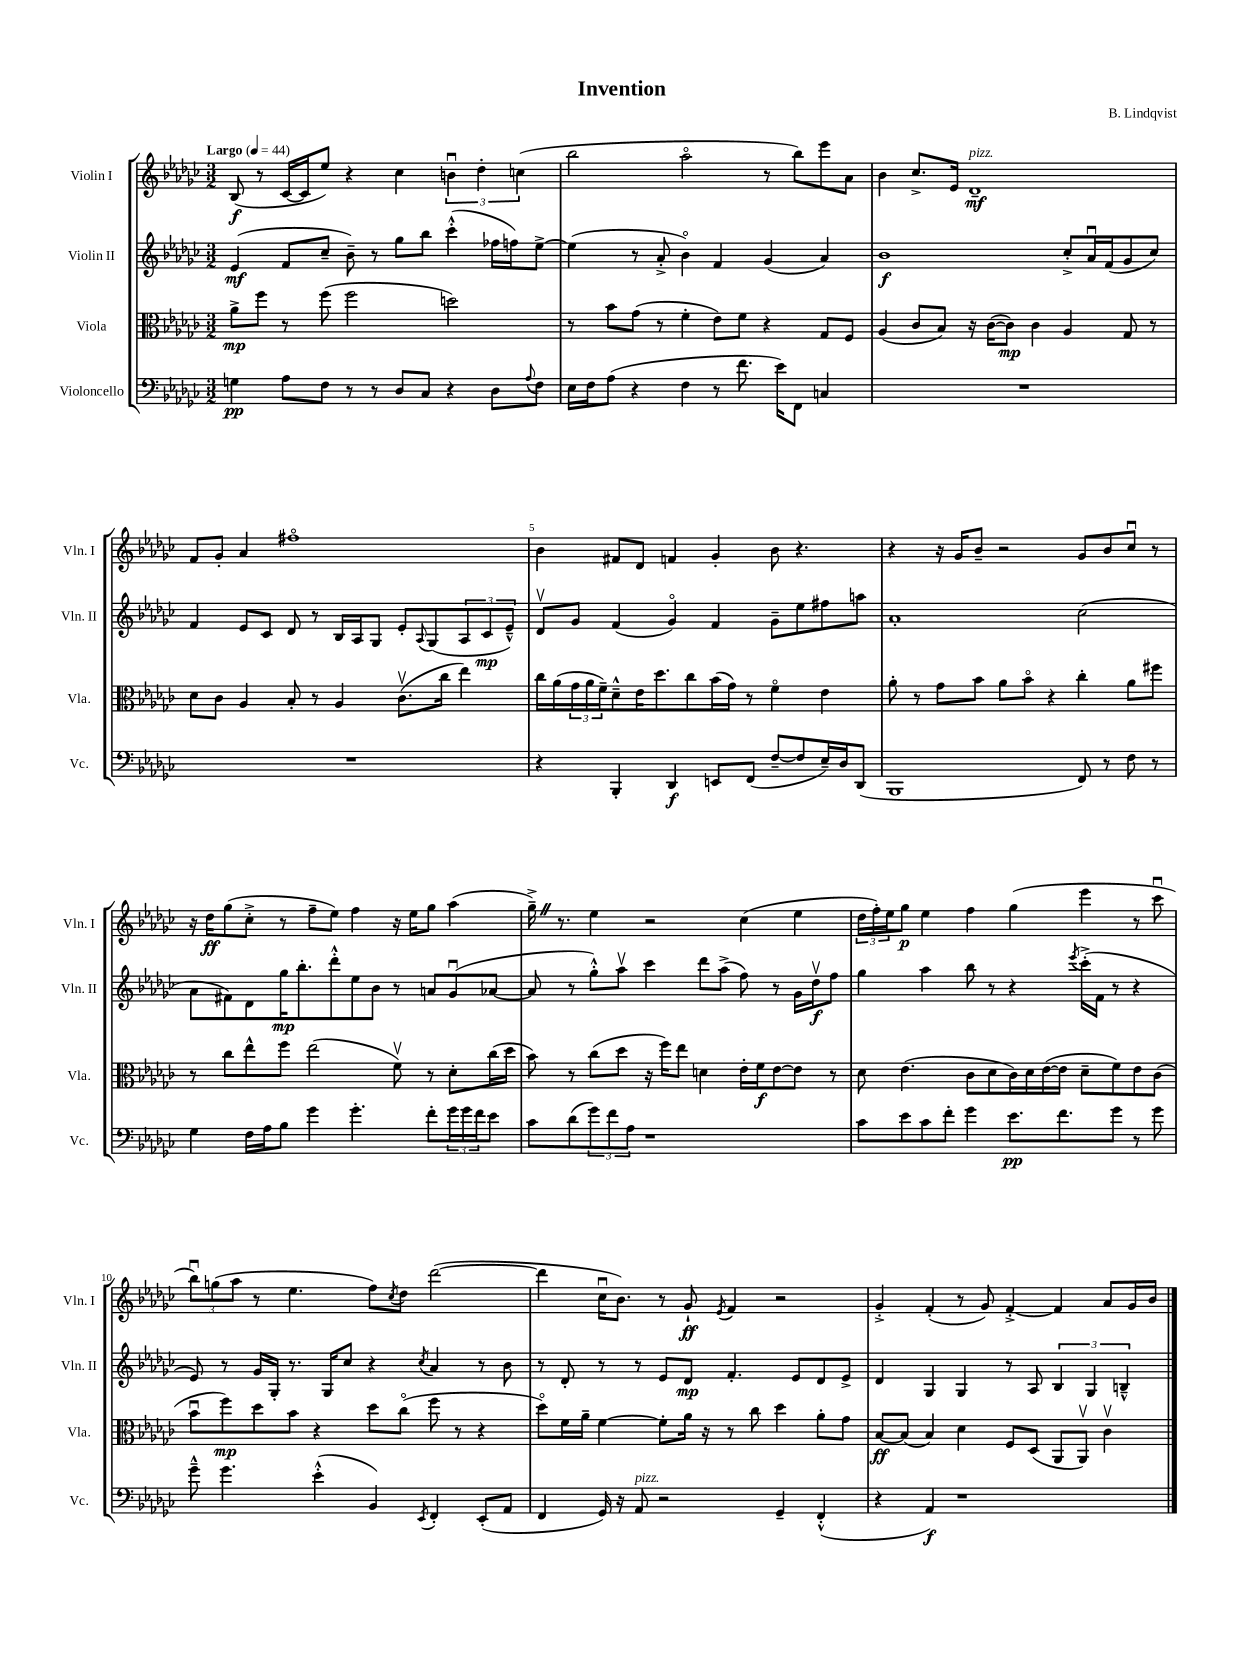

**kern	**dynam	**kern	**dynam	**kern	**dynam	**kern	**dynam
*part4	*part4	*part3	*part3	*part2	*part2	*part1	*part1
*staff4	*staff4	*staff3	*staff3	*staff2	*staff2	*staff1	*staff1
*I"Violoncello	*	*I"Viola	*	*I"Violin II	*	*I"Violin I	*
*I'Vc.	*	*I'Vla.	*	*I'Vln. II	*	*I'Vln. I	*
*clefF4	*	*clefC3	*	*clefG2	*	*clefG2	*
*k[b-e-a-d-g-c-]	*	*k[b-e-a-d-g-c-]	*	*k[b-e-a-d-g-c-]	*	*k[b-e-a-d-g-c-]	*
*M3/2	*	*M3/2	*	*M3/2	*	*M3/2	*
*MM44	*	*MM44	*	*MM44	*	*MM44	*
=1	=1	=1	=1	=1	=1	=1	=1
!	!	!	!	!	!	!LO:TX:a:B:t=Largo	!
4Gn\	pp	8a-^\L	mp	(4e-/	mf	(8B-/	f
.	.	8ff\J	.	.	.	8r	.
8A-\L	.	8r	.	8f/L	.	[16c-/LL	.
.	.	.	.	.	.	16c-/J]	.
8F\J	.	(8ff\	.	8cc-~/J	.	8ee-/J)	.
8r	.	2ff\	.	8b-~\)	.	4r	.
8r	.	.	.	8r	.	.	.
8D-/L	.	.	.	8gg-\L	.	4cc-\	.
8C-/J	.	.	.	8bb-\J	.	.	.
4r	.	2ddn\)	.	(4ccc-'^^\	.	6bnu\	.
.	.	.	.	.	.	6dd-'\	.
8D-\L	.	.	.	16ff-X\LL	.	.	.
.	.	.	.	16ffn\J)	.	.	.
.	.	.	.	.	.	(6ccn\	.
8qqA-/	.	.	.	.	.	.	.
8F\J	.	.	.	[8ee-^\J	.	.	.
=2	=2	=2	=2	=2	=2	=2	=2
16E-\LL	.	8r	.	(4ee-\]	.	2bb-\	.
16F\J	.	.	.	.	.	.	.
(8A-\J	.	8b-\L	.	.	.	.	.
4r	.	(8g-\J	.	8r	.	.	.
.	.	8r	.	8a-'^/	.	.	.
4F\	.	4f'\	.	4b-\)	.	2aa-\	.
8r	.	8e-\L)	.	4f/	.	.	.
8.f\	.	8f\J	.	.	.	.	.
.	.	4r	.	(4g-/	.	8r	.
16e-\KL)	.	.	.	.	.	.	.
8FF\J	.	.	.	.	.	8bb-\L)	.
4Cn/	.	8G-/L	.	4a-/)	.	8eee-\	.
.	.	8F/J	.	.	.	8a-\J	.
=3	=3	=3	=3	=3	=3	=3	=3
1.r	.	(4A-/	.	1b-	f	4b-\	.
.	.	8c-/L	.	.	.	8.cc-^/L	.
.	.	8B-/J)	.	.	.	.	.
.	.	.	.	.	.	16e-/Jk	.
!	!	!	!	!	!	!LO:TX:a:i:t=pizz.	!
.	.	16r	.	.	.	1d-~	mf
.	.	([16c-\KL	.	.	.	.	.
.	.	8c-\J])	mp	.	.	.	.
.	.	4c-\	.	.	.	.	.
.	.	4A-/	.	8cc-'^/L	.	.	.
.	.	.	.	16a-u/L	.	.	.
.	.	.	.	(16f/J	.	.	.
.	.	8G-/	.	8g-/	.	.	.
.	.	8r	.	8cc-/J)	.	.	.
!!LO:LB:g=z
=4	=4	=4	=4	=4	=4	=4	=4
1.r	.	8d-\L	.	4f/	.	8f/L	.
.	.	8c-\J	.	.	.	8g-'/J	.
.	.	4A-/	.	8e-/L	.	4a-/	.
.	.	.	.	8c-/J	.	.	.
.	.	8B-'/	.	8d-/	.	1ff#X	.
.	.	8r	.	8r	.	.	.
.	.	4A-/	.	16B-/LL	.	.	.
.	.	.	.	16A-/J	.	.	.
.	.	.	.	8G-/J	.	.	.
.	.	(8.c-v\L	.	8e-'/L	.	.	.
.	.	.	.	8qqA-/	.	.	.
.	.	.	.	(8G-/	.	.	.
.	.	16cc-\Jk	.	.	.	.	.
.	.	4ee-\)	.	12A-/	.	.	.
.	.	.	.	12c-/	mp	.	.
.	.	.	.	12e-~^^/J)	.	.	.
=5	=5	=5	=5	=5	=5	=5	=5
4r	.	16cc-\LL	.	8d-v/L	.	4b-\	.
.	.	(16a-\	.	.	.	.	.
.	.	24g-\	.	8g-/J	.	.	.
.	.	24a-\	.	.	.	.	.
.	.	24f~\J)	.	.	.	.	.
4BBB-'/	.	8d-~^^\	.	(4f/	.	8f#X/L	.
.	.	16e-\K	.	.	.	8d-/J	.
.	.	8.dd-\	.	.	.	.	.
4DD-/	f	.	.	4g-/)	.	4fn/	.
.	.	8cc-\	.	.	.	.	.
8EEn/L	.	(16b-\L	.	4f/	.	4g-'/	.
.	.	16g-\JJ)	.	.	.	.	.
(8FF/J	.	8r	.	.	.	.	.
[8F~/L	.	4f\	.	8g-~\L	.	8b-\	.
8F/]	.	.	.	8ee-\	.	4.r	.
16E-~/L)	.	4e-\	.	8ff#X\	.	.	.
16D-/J	.	.	.	.	.	.	.
(8DD-/J	.	.	.	8aan\J	.	.	.
=6	=6	=6	=6	=6	=6	=6	=6
1BBB-	.	8a-'\	.	1a-'	.	4r	.
.	.	8r	.	.	.	.	.
.	.	8g-\L	.	.	.	16r	.
.	.	.	.	.	.	16g-/KL	.
.	.	8b-\J	.	.	.	8b-~/J	.
.	.	8a-\L	.	.	.	2r	.
.	.	8b-\J	.	.	.	.	.
.	.	4r	.	.	.	.	.
8FF/)	.	4cc-'\	.	(2cc-\	.	8g-/L	.
8r	.	.	.	.	.	8b-/	.
8F\	.	8a-\L	.	.	.	8cc-u/J	.
8r	.	8ff#X\J	.	.	.	8r	.
!!LO:LB:g=z
=7	=7	=7	=7	=7	=7	=7	=7
4G-\	.	8r	.	8a-\L	.	16r	.
.	.	.	.	.	.	16dd-\KL	ff
.	.	8cc-\L	.	8f#X\)	.	(8gg-\	.
16F\LL	.	8ee-^^\	.	8d-\	.	8cc-'^\J	.
16A-\J	.	.	.	.	.	.	.
8B-\J	.	8ff\J	.	16gg-\K	mp	8r	.
.	.	.	.	8.bb-'\	.	.	.
4g-\	.	(2ee-\	.	.	.	8ff~\L	.
.	.	.	.	8ddd-'^^\	.	8ee-\J)	.
4.g-'\	.	.	.	8ee-\	.	4ff\	.
.	.	.	.	8b-\J	.	.	.
.	.	8fv\)	.	8r	.	16r	.
.	.	.	.	.	.	16ee-\KL	.
8f'\L	.	8r	.	8an/L	.	8gg-\J	.
24g-\L	.	8d-'\L	.	(8g-u/	.	(4aa-\	.
24g-\	.	.	.	.	.	.	.
24f\J	.	.	.	.	.	.	.
8e-\J	.	(16cc-\L	.	[8a-X/J	.	.	.
.	.	16dd-\JJ	.	.	.	.	.
=8	=8	=8	=8	=8	=8	=8	=8
8c-\L	.	8b-\)	.	8a-/]	.	16gg-~^Z\)	.
.	.	.	.	.	.	8.r	.
(8d-\	.	8r	.	8r	.	.	.
12g-\)	.	(8cc-\L	.	8gg-'^^\L)	.	4ee-\	.
12f\	.	.	.	.	.	.	.
.	.	8dd-\J	.	8aa-v\J	.	.	.
12A-\J	.	.	.	.	.	.	.
1r	.	16r	.	4ccc-\	.	2r	.
.	.	16ff\KL)	.	.	.	.	.
.	.	8ee-\J	.	.	.	.	.
.	.	4dn\	.	8ddd-\L	.	.	.
.	.	.	.	(8aa-^\J	.	.	.
.	.	16e-'\LL	.	8ff\)	.	(4cc-\	.
.	.	16f\J	f	.	.	.	.
.	.	[8e-\	.	8r	.	.	.
.	.	8e-\J]	.	16g-\LL	.	4ee-\	.
.	.	.	.	16dd-v\J	f	.	.
.	.	8r	.	8ff\J	.	.	.
=9	=9	=9	=9	=9	=9	=9	=9
8c-\L	.	8d-\	.	4gg-\	.	24dd-\LL	.
.	.	.	.	.	.	24ff'\)	.
.	.	.	.	.	.	24ee-\J	.
8e-\	.	(4.e-\	.	.	.	8gg-\J	p
8c-\	.	.	.	4aa-\	.	4ee-\	.
8f'\J	.	.	.	.	.	.	.
4g-\	.	8c-\L	.	8bb-\	.	4ff\	.
.	.	8d-\	.	8r	.	.	.
8.e-\L	pp	16c-\L)	.	4r	.	(4gg-\	.
.	.	16d-\	.	.	.	.	.
.	.	([16e-\	.	.	.	.	.
8.f\	.	16e-\JJ]	.	.	.	.	.
.	.	.	.	8qeee-/	.	.	.
.	.	8d-~\L	.	(16ccc-'^\LL	.	4eee-\	.
.	.	.	.	16f\JJ	.	.	.
8g-\J	.	8f\)	.	8r	.	.	.
8r	.	8e-\	.	4r	.	8r	.
8g-\	.	(8c-\J	.	.	.	8ccc-u\	.
!!LO:LB:g=z
=10	=10	=10	=10	=10	=10	=10	=10
8g-~^^\	.	8b-u\L	.	8e-/)	.	12bb-u\L)	.
.	.	.	.	.	.	(12ggn\	.
4.g-\	.	8ff\)	mp	8r	.	.	.
.	.	.	.	.	.	12aa-\J	.
.	.	8dd-\	.	16g-/LL	.	8r	.
.	.	.	.	16G-'/JJ	.	.	.
.	.	8b-\J	.	8.r	.	4.ee-\	.
(4e-'^^\	.	4r	.	.	.	.	.
.	.	.	.	16G-/KL	.	.	.
.	.	.	.	8cc-/J	.	.	.
4BB-/)	.	8dd-\L	.	4r	.	8ff\L)	.
.	.	.	.	.	.	8qcc-/	.
.	.	(8cc-\J	.	.	.	8dd-\J	.
8qEE-/	.	.	.	8qcc-/	.	.	.
4FF'/	.	8ff\	.	4a-/	.	([2ddd-\	.
.	.	8r	.	.	.	.	.
(8EE-'/L	.	4r	.	8r	.	.	.
8AA-/J	.	.	.	8b-\	.	.	.
=11	=11	=11	=11	=11	=11	=11	=11
4FF/	.	8dd-\L)	.	8r	.	4ddd-\]	.
.	.	16f\L	.	8d-'/	.	.	.
.	.	16a-~\JJ	.	.	.	.	.
16GG-/)	.	[4f\	.	8r	.	16cc-u\KL	.
16r	.	.	.	.	.	8.b-\J)	.
!LO:TX:a:i:t=pizz.	!	!	!	!	!	!	!
8AA-/	.	.	.	8r	.	.	.
2r	.	8f'\L]	.	8e-/L	.	8r	.
.	.	16a-\Jk	.	8d-/J	mp	8g-`/	ff
.	.	16r	.	.	.	.	.
.	.	.	.	.	.	8qe-/	.
.	.	8r	.	4.f'/	.	4f/	.
.	.	8cc-\	.	.	.	.	.
4GG-~/	.	4dd-\	.	.	.	2r	.
.	.	.	.	8e-/L	.	.	.
(4FF'^^/	.	8a-'\L	.	8d-/	.	.	.
.	.	8g-\J	.	8e-^/J	.	.	.
=12	=12	=12	=12	=12	=12	=12	=12
4r	.	[8B-/L	ff	4d-/	.	4g-'^/	.
.	.	(8B-/J]	.	.	.	.	.
4AA-/)	f	4B-/)	.	4G-/	.	(4f'/	.
1r	.	4d-\	.	4G-/	.	8r	.
.	.	.	.	.	.	8g-/)	.
.	.	8F/L	.	8r	.	[4f'^/	.
.	.	(8D-/J	.	8A-/	.	.	.
.	.	8AA-/L	.	6B-/	.	4f/]	.
.	.	8AA-v/J)	.	.	.	.	.
.	.	.	.	6G-/	.	.	.
.	.	4c-v\	.	.	.	8a-/L	.
.	.	.	.	6Bn~^^/	.	.	.
.	.	.	.	.	.	16g-/L	.
.	.	.	.	.	.	16b-/JJ	.
==	==	==	==	==	==	==	==
*-	*-	*-	*-	*-	*-	*-	*-
